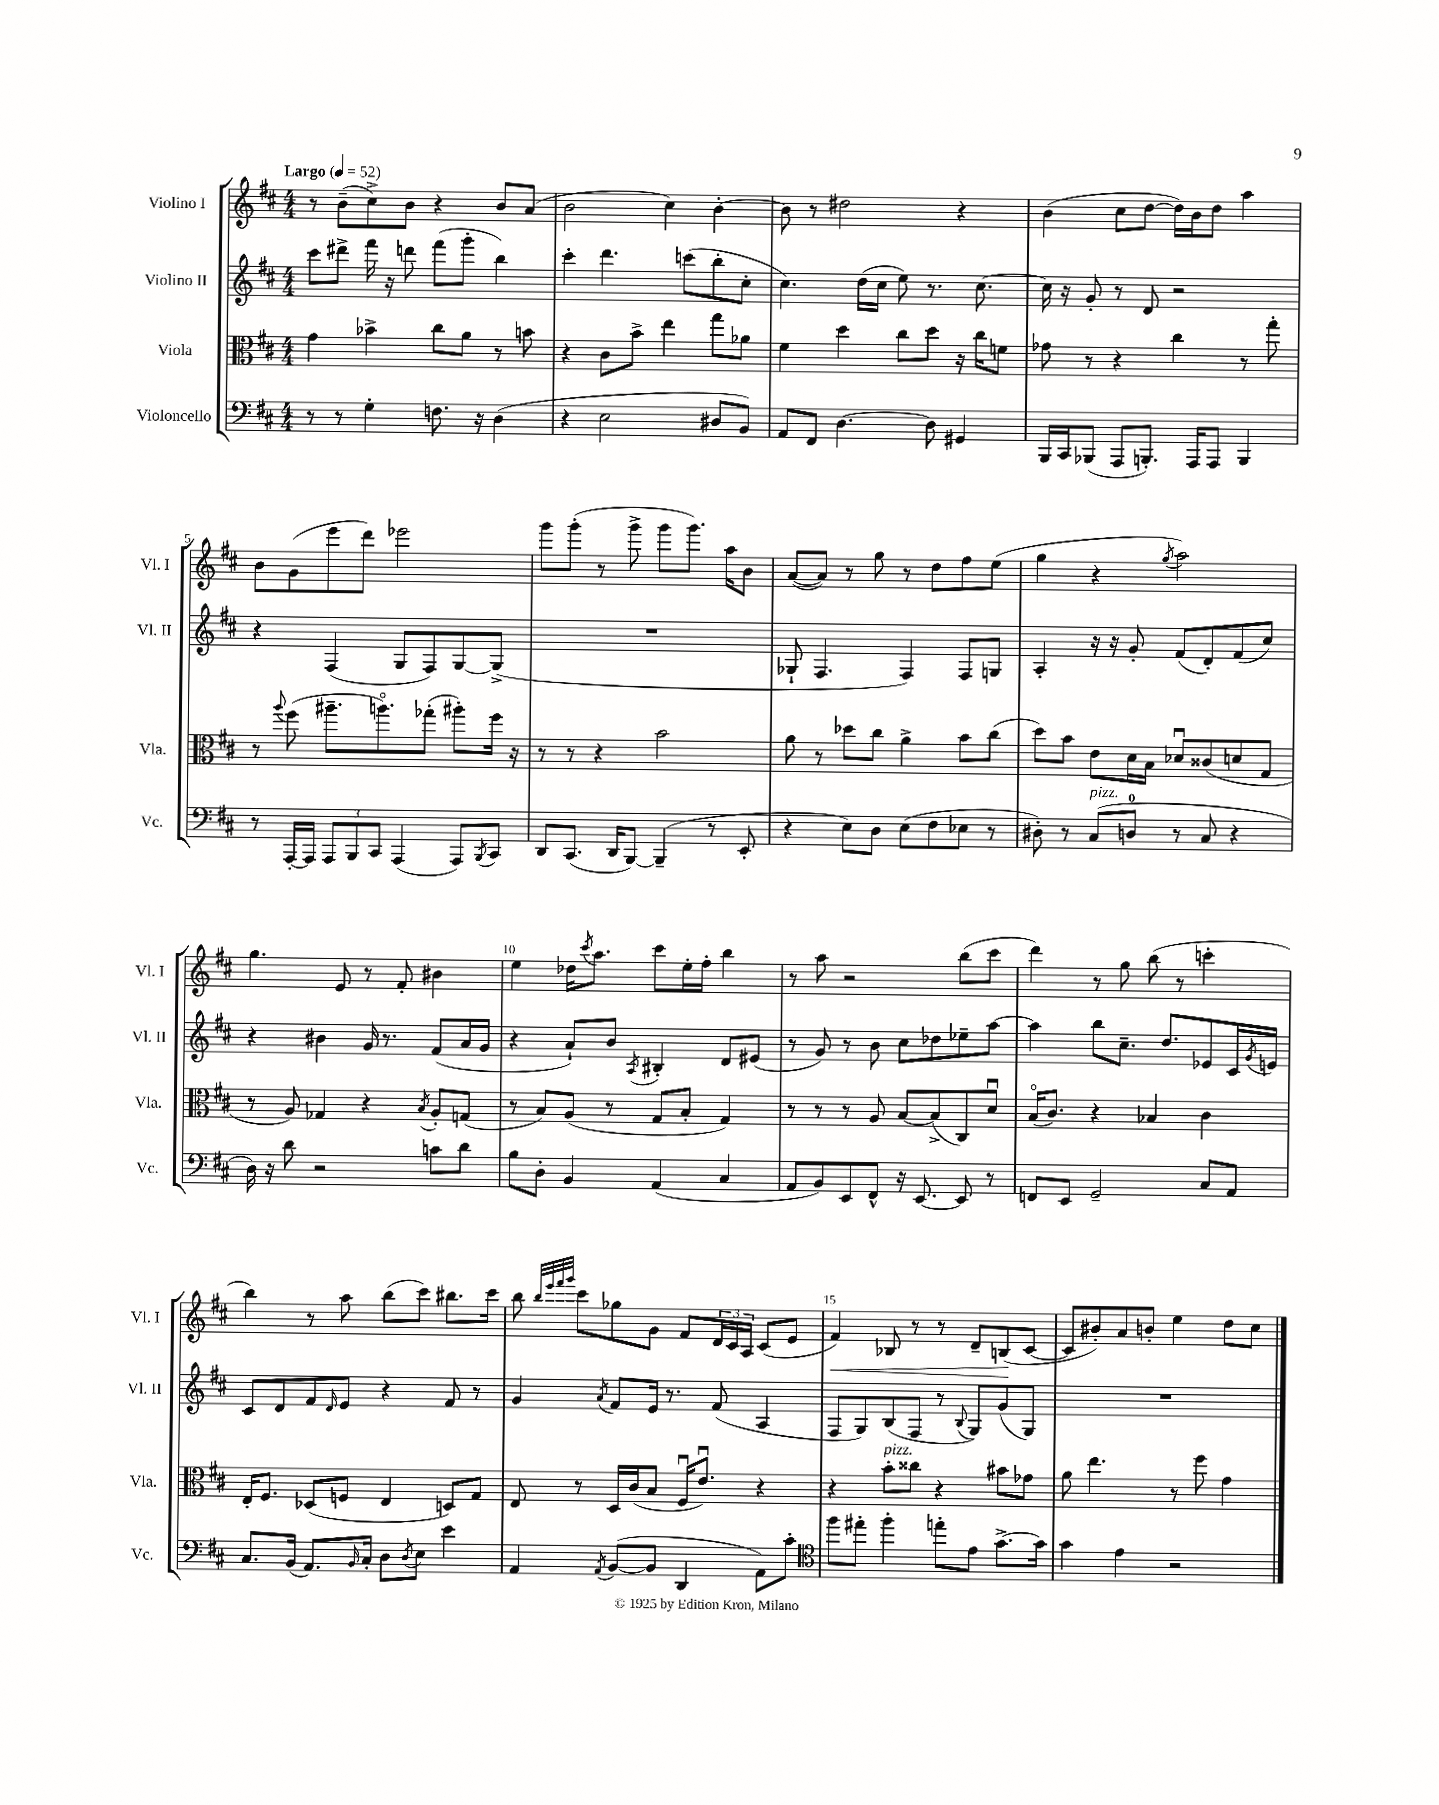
<<
\new StaffGroup <<
\new Staff = "s0" \with { instrumentName = "Violino I" shortInstrumentName = "Vl. I" } {
    \clef treble \key d \major \numericTimeSignature \time 4/4 \tempo "Largo" 4 = 52
    r8 b'8--( cis''8->) b'8 r4 b'8 a'8( |
    b'2 cis''4) b'4~-. |
    b'8 r8 dis''2 r4 |
    b'4( cis''8 d''8~ d''16) b'16 d''8 a''4 |
    b'8 g'8( e'''8 d'''8) ees'''2 |
    g'''8 g'''8-.( r8 g'''8-> g'''8 g'''8.) a''16 b'8 |
    a'8~( a'8) r8 g''8 r8 d''8 fis''8 e''8( |
    g''4 r4 \acciaccatura { g''8 } a''2) |
    g''4. e'8 r8 fis'8-. bis'4 |
    e''4 des''16 \acciaccatura { cis'''8 } a''8. cis'''8 e''16-. fis''16-. b''4 |
    r8 a''8 r2 b''8( cis'''8 |
    d'''4) r8 g''8 b''8( r8 c'''4-. |
    b''4) r8 a''8 b''8( cis'''8) bis''8. cis'''16 |
    b''8 \grace { b''32 e'''32 fis'''32 g'''32 } cis'''8 ges''8 g'8 fis'8 \tuplet 3/2 { d'16 cis'16 a16 } cis'8( e'8 |
    fis'4\<) bes8 r8 r8 d'8-- b8\!( cis'8~ |
    cis'8 bis'8-.) a'8 b'8-. e''4 d''8 cis''8 \bar "|." |
}
\new Staff = "s1" \with { instrumentName = "Violino II" shortInstrumentName = "Vl. II" } {
    \clef treble \key d \major \numericTimeSignature \time 4/4
    cis'''8 dis'''8-> fis'''16 r16 d'''8 fis'''8( g'''8-. b''4) |
    cis'''4-. d'''4. c'''8( b''8-. cis''8-. |
    cis''4.) d''16( cis''16 e''8) r8. cis''8.~ |
    cis''16 r16 g'8-. r8 d'8 r2 |
    r4 fis4( g8 fis8) g8~ g8->( |
    R1 |
    ges8-! fis4. fis4) fis8 g8 |
    a4-. r16 r16 g'8-. fis'8( d'8-.) fis'8( cis''8) |
    r4 bis'4 g'16 r8. fis'8( a'16 g'16 |
    r4 a'8-!) b'8 \acciaccatura { a8 } bis4-. d'8 eis'8( |
    r8 g'8) r8 b'8 cis''8 des''8 ees''8-- a''8~ |
    a''4 b''8 cis''8.-- d''8. ees'8 cis'16 \acciaccatura { g'8 } e'16 |
    cis'8 d'8 fis'8 \grace { d'16 } e'8 r4 fis'8 r8 |
    g'4 \acciaccatura { a'8 } fis'8 e'16 r8. fis'8( a4 |
    fis8 g8) b8( fis8 r8 \appoggiatura { b8 } g8) g'8( g8) |
    R1 \bar "|." |
}
\new Staff = "s2" \with { instrumentName = "Viola" shortInstrumentName = "Vla." } {
    \clef alto \key d \major \numericTimeSignature \time 4/4
    g'4 bes'4-> cis''8 a'8 r8 b'8 |
    r4 cis'8 b'8-> e''4 g''8 aes'8 |
    fis'4 d''4 cis''8 d''8 r16 cis''16 f'8 |
    ges'8 r8 r4 cis''4 r8 g''8-. |
    r8 \appoggiatura { a''8 } fis''8( ais''8.-- a''8.\flageolet) ges''8-.( ais''8-.) fis''16 r16 |
    r8 r8 r4 b'2 |
    a'8 r8 des''8 cis''8 a'4-> b'8 cis''8( |
    d''8) b'8 e'8 d'16 b16 des'8\downbow cisis'8( d'8 g8 |
    r8 a8) ges4 r4 \acciaccatura { b8 } a8-. g8( |
    r8 b8) a8( r8 g8 b8-. g4) |
    r8 r8 r8 a8 b8~ b8->( cis8) d'8\downbow |
    b16\flageolet( cis'8.) r4 bes4 cis'4 |
    e16-. fis8. des8( f8 e4 d8) g8 |
    e8 r8 d16 cis'16( b8 fis16\downbow e'8.\downbow) r4 |
    r4 b'8-.^\markup { \italic "pizz." } cisis''8 r4 bis'8 ges'8 |
    a'8 e''4. r8 fis''8 g'4 \bar "|." |
}
\new Staff = "s3" \with { instrumentName = "Violoncello" shortInstrumentName = "Vc." } {
    \clef bass \key d \major \numericTimeSignature \time 4/4
    r8 r8 g4-. f8. r16 d4( |
    r4 e2 dis8 b,8) |
    a,8 fis,8 d4.~ d8 gis,4 |
    b,,16 cis,16 bes,,8( a,,8 b,,8.-.) a,,16 a,,8 b,,4 |
    r8 a,,16~-. a,,16 \tuplet 3/2 { a,,8 b,,8 cis,8 } a,,4( a,,8) \acciaccatura { b,,8 } cis,8 |
    d,8 cis,8.( d,16 b,,8~) b,,4--( r8 e,8-. |
    r4 e8) d8 e8( fis8 ees8 r8 |
    dis8-.) r8 cis8^\markup { \italic "pizz." }( d8-0 r8 cis8 r4 |
    d16) r16 d'8 r2 c'8 d'8 |
    b8 d8-. b,4 a,4( cis4 |
    a,8 b,8) e,8 fis,8-^ r16 e,8.~ e,8 r8 |
    f,8 e,8 g,2-- cis8 a,8 |
    cis8. b,16( a,8.) \grace { b,16 } cis16-. d8 \acciaccatura { d8 } e8 e'4 |
    a,4 \acciaccatura { a,8 } b,8~( b,8 d,4 a,8) cis'8-. |
    \clef tenor fis''8 eis''8-. fis''4-. e''8-. e'8 g'8.~-> g'16 |
    g'4 e'4 r2 \bar "|." |
}
>>
>>
\layout { \context { \Score \override BarNumber.break-visibility = ##(#f #t #t) barNumberVisibility = #(every-nth-bar-number-visible 5) } }
